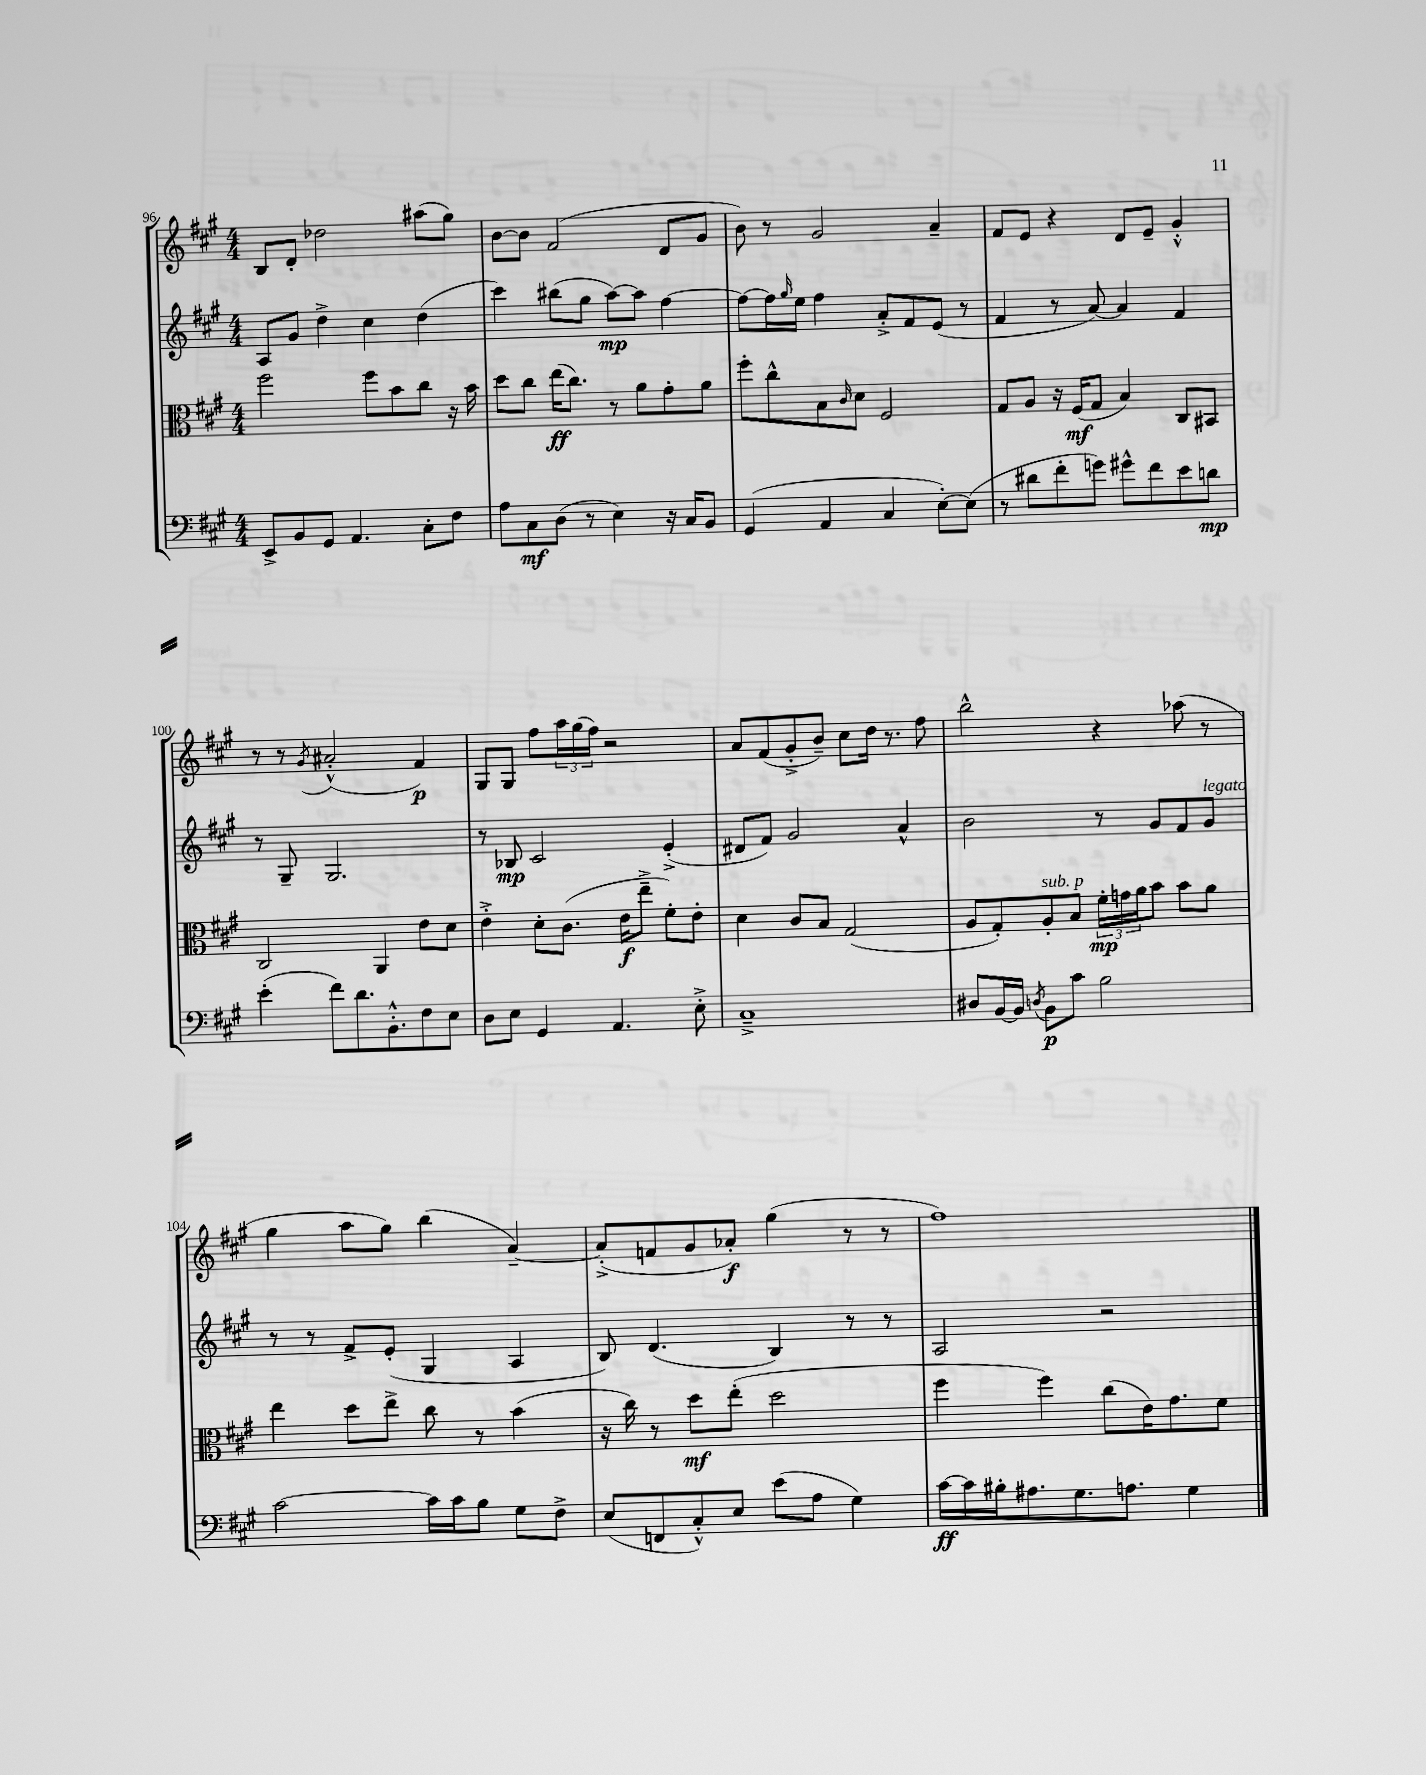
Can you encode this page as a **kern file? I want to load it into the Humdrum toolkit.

**kern	**dynam	**kern	**dynam	**kern	**dynam	**kern	**dynam
*part4	*part4	*part3	*part3	*part2	*part2	*part1	*part1
*staff4	*staff4	*staff3	*staff3	*staff2	*staff2	*staff1	*staff1
*clefF4	*	*clefC3	*	*clefG2	*	*clefG2	*
*k[f#c#g#]	*	*k[f#c#g#]	*	*k[f#c#g#]	*	*k[f#c#g#]	*
*M4/4	*	*M4/4	*	*M4/4	*	*M4/4	*
=96	=96	=96	=96	=96	=96	=96	=96
8EE^/L	.	2ff#\	.	8A/L	.	8B/L	.
8BB/	.	.	.	8g#/J	.	8d'/J	.
8GG#/J	.	.	.	4dd^\	.	2dd-X\	.
4.AA/	.	.	.	.	.	.	.
.	.	8ff#\L	.	4cc#\	.	.	.
.	.	8b\	.	.	.	.	.
8C#'\L	.	8cc#\J	.	(4dd\	.	(8aa#X\L	.
8F#\J	.	16r	.	.	.	8gg#\J)	.
.	.	16b\	.	.	.	.	.
=97	=97	=97	=97	=97	=97	=97	=97
8A\L	.	8dd\L	.	4ccc#\)	.	[8b\L	.
8C#\	mf	8cc#\J	.	.	.	8b\J]	.
(8D\J	.	(16ee\KL	ff	(8bb#X\L	.	(2f#/	.
.	.	8.cc#\J)	.	.	.	.	.
8r	.	.	.	8gg#\J	.	.	.
4E\)	.	8r	.	[8aa\L)	mp	.	.
.	.	8a\L	.	8aa\J]	.	.	.
16r	.	8g#'\	.	[4ff#\	.	8d/L	.
16C#/KL	.	.	.	.	.	.	.
8BB/J	.	8a\J	.	.	.	8g#/J	.
=98	=98	=98	=98	=98	=98	=98	=98
(4GG#/	.	8ff#'\L	.	8ff#\L_	.	8b\)	.
.	.	8cc#^^\	.	16ff#\L]	.	8r	.
.	.	.	.	16qqgg#/	.	.	.
.	.	.	.	16ee\JJ	.	.	.
4AA/	.	8B\	.	4ff#\	.	2g#/	.
.	.	16qqc#/	.	.	.	.	.
.	.	8d\J	.	.	.	.	.
4C#/	.	2F#/	.	8a'^/L	.	.	.
.	.	.	.	8f#/	.	.	.
[8E'\L)	.	.	.	(8e/J	.	4a~/	.
(8E\J]	.	.	.	8r	.	.	.
=99	=99	=99	=99	=99	=99	=99	=99
8r	.	8G#/L	.	4f#/	.	8f#/L	.
8d#X\L	.	8A/J	.	.	.	8e/J	.
8f#'\	.	16r	.	8r	.	4r	.
.	.	(16F#/KL	mf	.	.	.	.
8gn\J)	.	8G#/J	.	[8a/)	.	.	.
8g#X^^\L	.	4B/)	.	4a/]	.	8d/L	.
8f#\	.	.	.	.	.	8e~/J	.
8e\	.	8C#/L	.	4f#/	.	4g#'^^/	.
8dn\J	mp	8BB#X/J	.	.	.	.	.
!!LO:LB:g=z
=100	=100	=100	=100	=100	=100	=100	=100
(4e'\	.	2C#/	.	8r	.	8r	.
.	.	.	.	8G#~/	.	8r	.
.	.	.	.	.	.	8qg#/	.
8f#\L)	.	.	.	2.G#/	.	(2a#X'^^/	.
8.d\	.	.	.	.	.	.	.
.	.	4AA/	.	.	.	.	.
8.BB'^^\	.	.	.	.	.	.	.
8F#\	.	8e\L	.	.	.	4f#/)	p
8E\J	.	8d\J	.	.	.	.	.
=101	=101	=101	=101	=101	=101	=101	=101
8D\L	.	4e'^\	.	8r	.	8G#/L	.
8E\J	.	.	.	8B-X/	mp	8G#/J	.
4GG#/	.	8d'\L	.	2c#/	.	8ff#\L	.
.	.	(8.c#\J	.	.	.	24aa\L	.
.	.	.	.	.	.	(24gg#\	.
.	.	.	.	.	.	24ff#\JJ)	.
4.AA/	.	.	.	.	.	2r	.
.	.	16e\KL	f	.	.	.	.
.	.	8ee~^\J	.	.	.	.	.
.	.	8f#'\L)	.	(4e'^/	.	.	.
8E'^\	.	8e'\J	.	.	.	.	.
=102	=102	=102	=102	=102	=102	=102	=102
1C#~^	.	4d\	.	8d#X/L	.	8a/L	.
.	.	.	.	8f#/J)	.	(8f#/	.
.	.	8c#/L	.	2g#/	.	8g#'^/	.
.	.	8B/J	.	.	.	8b~/J)	.
.	.	(2G#/	.	.	.	8cc#\L	.
.	.	.	.	.	.	16dd\Jk	.
.	.	.	.	.	.	8.r	.
.	.	.	.	4a^^/	.	.	.
.	.	.	.	.	.	8ff#\	.
=103	=103	=103	=103	=103	=103	=103	=103
8D#X/L	.	8A/L	.	2b\	.	2bb^^\	.
[16BB/L	.	8G#'/)	.	.	.	.	.
16BB/JJ]	.	.	.	.	.	.	.
8qDn/	.	.	.	.	.	.	.
!	!	!LO:TX:a:i:t=sub. p	!	!	!	!	!
8BB\L	p	8A'/	.	.	.	.	.
8c#\J	.	8B/J	.	.	.	.	.
2B\	.	24f#'\LL	mp	8r	.	4r	.
.	.	24gn\	.	.	.	.	.
.	.	24a\J	.	.	.	.	.
.	.	8b\J	.	8g#/L	.	.	.
.	.	8b\L	.	8f#/	.	(8aa-X\	.
!	!	!	!	!LO:TX:a:i:t=legato	!	!	!
.	.	8a\J	.	8g#/J	.	8r	.
!!LO:LB:g=z
=104	=104	=104	=104	=104	=104	=104	=104
[2c#\	.	4ee\	.	8r	.	4gg#\	.
.	.	.	.	8r	.	.	.
.	.	8dd\L	.	8f#^/L	.	8aa\L	.
.	.	8ee^\J	.	(8e'/J	.	8gg#\J)	.
16c#\LL]	.	8cc#\	.	4G#/	.	(4bb\	.
16c#\J	.	.	.	.	.	.	.
8B\J	.	8r	.	.	.	.	.
8G#\L	.	(4b\	.	4A/	.	[4a~/)	.
8F#^\J	.	.	.	.	.	.	.
=105	=105	=105	=105	=105	=105	=105	=105
(8E/L	.	16r	.	8B/)	.	(8a'^/L]	.
.	.	16cc#\)	.	.	.	.	.
8FFn/	.	8r	.	(4.d/	.	8fn/	.
8C#'^^/)	.	8dd\L	mf	.	.	8g#/	.
8E/J	.	(8ee'\J	.	.	.	8a-X'/J)	f
(8e\L	.	2dd\	.	4B/)	.	(4gg#\	.
8A\J	.	.	.	.	.	.	.
4G#\)	.	.	.	8r	.	8r	.
.	.	.	.	8r	.	8r	.
=106	=106	=106	=106	=106	=106	=106	=106
[16c#\LL	ff	4ff#\	.	2A/	.	1ff#)	.
16c#\]	.	.	.	.	.	.	.
16B#X'\J	.	.	.	.	.	.	.
8.A#X\	.	.	.	.	.	.	.
.	.	4ff#\)	.	.	.	.	.
8.G#\	.	.	.	.	.	.	.
.	.	(8cc#\L	.	2r	.	.	.
8.An\J	.	.	.	.	.	.	.
.	.	16e\K)	.	.	.	.	.
.	.	8.g#\	.	.	.	.	.
4G#\	.	.	.	.	.	.	.
.	.	8f#\J	.	.	.	.	.
==	==	==	==	==	==	==	==
*-	*-	*-	*-	*-	*-	*-	*-
